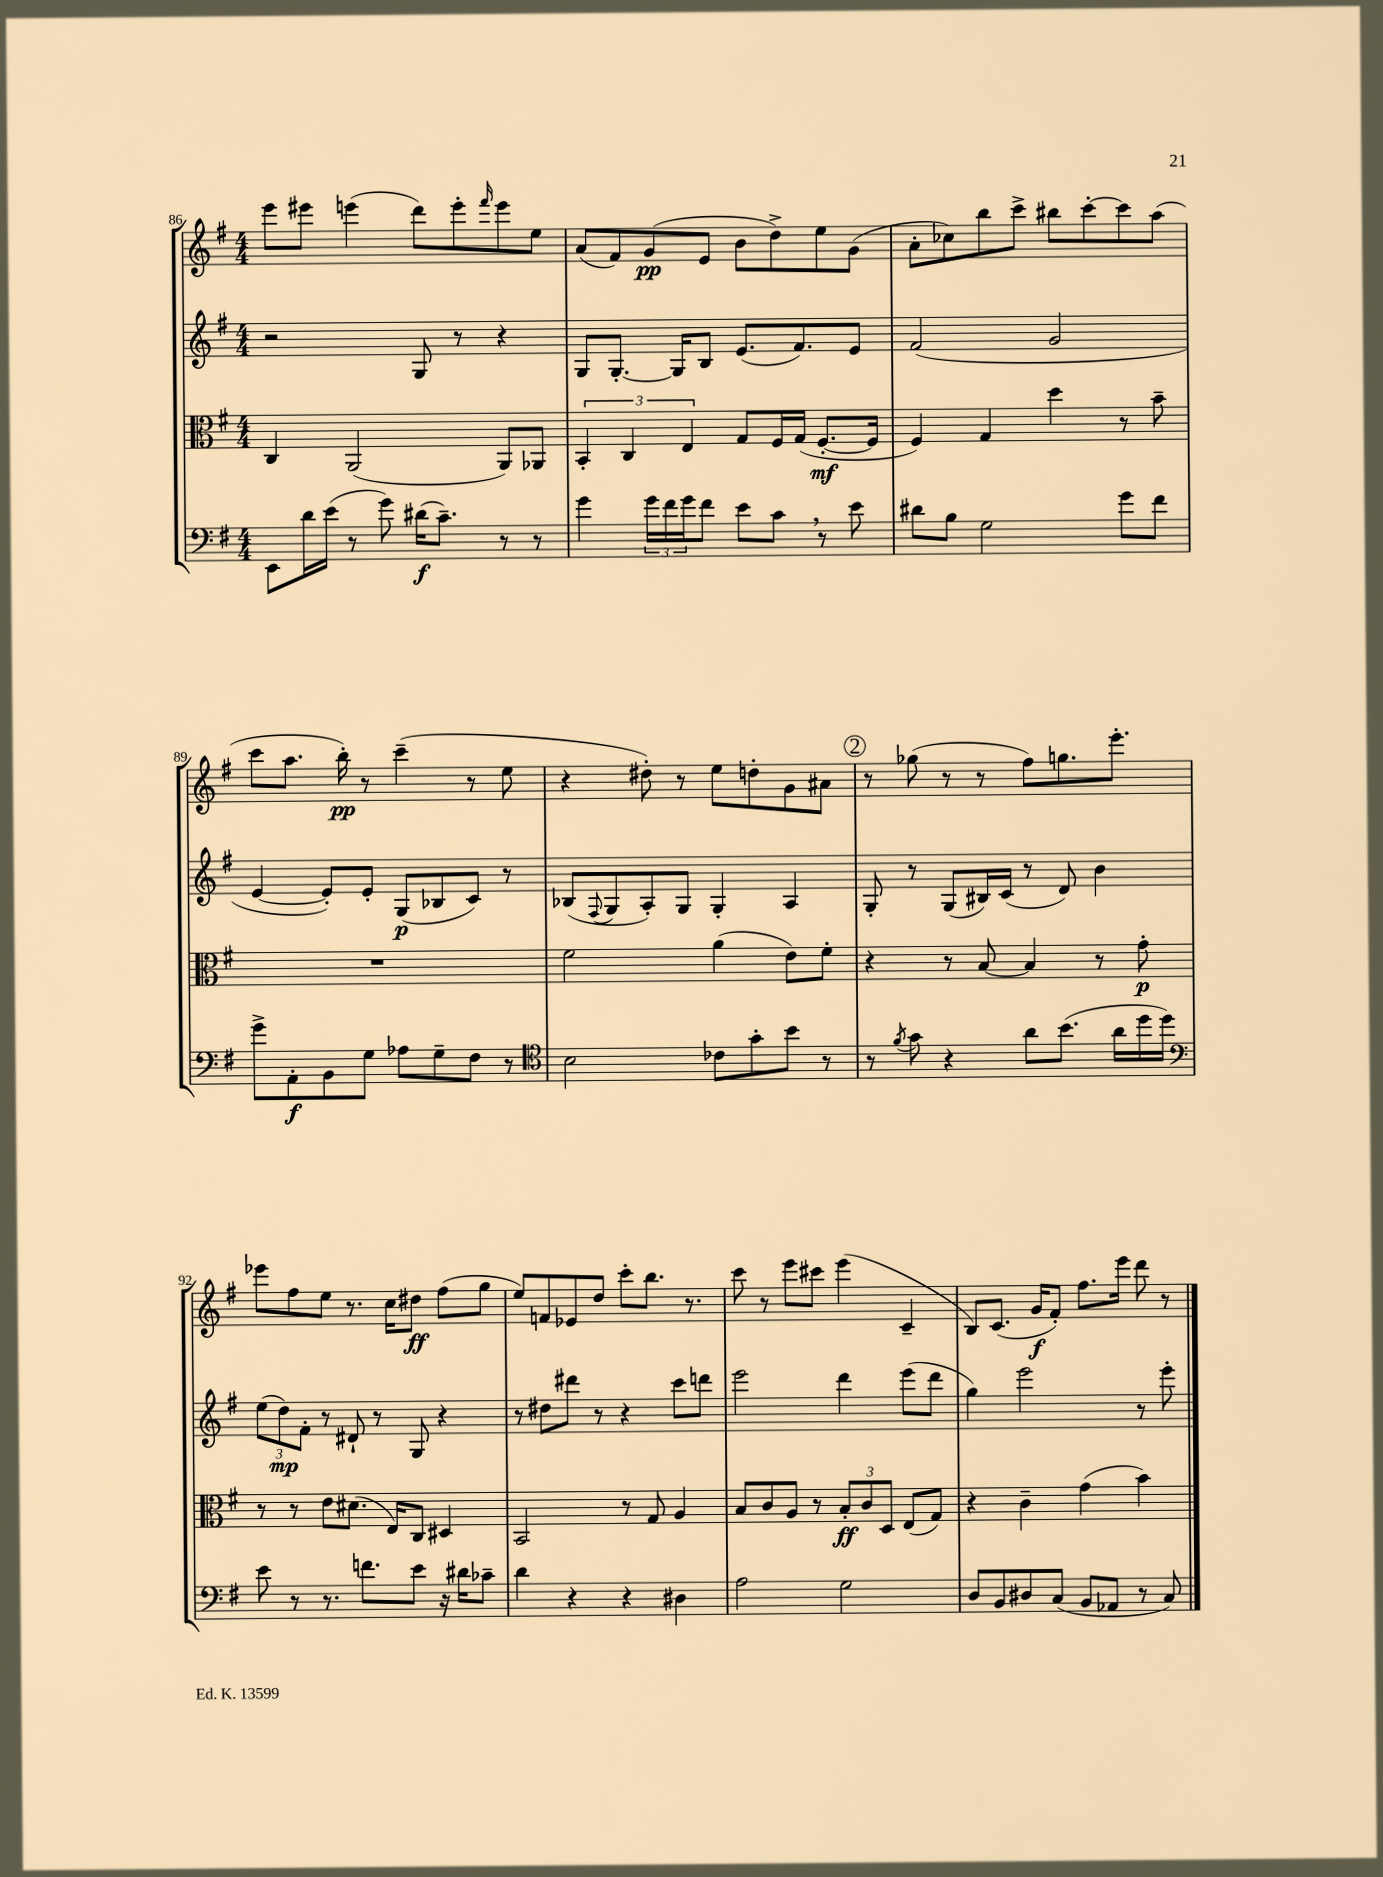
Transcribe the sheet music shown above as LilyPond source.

<<
\new StaffGroup <<
\new Staff = "s0" {
    \clef treble \key g \major \numericTimeSignature \time 4/4
    e'''8 eis'''8 e'''4( d'''8) e'''8-. \grace { fis'''16 } e'''8 e''8 |
    a'8( fis'8) g'8\pp( e'8 b'8 d''8->) e''8 g'8( |
    a'8-. ces''8) b''8 c'''8-> bis''8 c'''8~-. c'''8 a''8( |
    c'''8 a''8. b''16-.\pp) r8 c'''4--( r8 e''8 |
    r4 dis''8-.) r8 e''8 d''8-. g'8 ais'8 |
    \mark \markup { \circle "2" } r8 ges''8( r8 r8 fis''8) g''8. e'''8.-. |
    ees'''8 fis''8 e''8 r8. c''16 dis''8\ff fis''8( g''8 |
    e''8) f'8 ees'8 d''8 c'''8-. b''8. r8. |
    c'''8 r8 e'''8 cis'''8 e'''4( c'4-- |
    b8) c'8.( g'16\f fis'8-.) fis''8. e'''16 d'''8 r8 \bar "|." |
}
\new Staff = "s1" {
    \clef treble \key g \major \numericTimeSignature \time 4/4
    r2 g8 r8 r4 |
    g8 g8.~-. g16 b8 e'8.( fis'8.) e'8 |
    fis'2( g'2 |
    e'4~ e'8-.) e'8-. g8\p( bes8 c'8) r8 |
    bes8( \appoggiatura { fis8 } g8 a8-.) g8 g4-. a4 |
    \mark \markup { \circle "2" } g8-. r8 g8( bis16) c'16( r8 d'8) b'4 |
    \tuplet 3/2 { e''8( d''8\mp) fis'8-. } r8 dis'8-! r8 g8 r4 |
    r8 dis''8 dis'''8 r8 r4 c'''8 d'''8 |
    e'''2 d'''4 e'''8( d'''8 |
    g''4) e'''2 r8 e'''8-. \bar "|." |
}
\new Staff = "s2" {
    \clef alto \key g \major \numericTimeSignature \time 4/4
    c4 a,2( a,8) aes,8 |
    \tuplet 3/2 { b,4-. c4 e4 } g8 fis16 g16( fis8.~-.\mf fis16 |
    fis4) g4 d''4 r8 b'8-- |
    R1 |
    fis'2 a'4( e'8) fis'8-. |
    \mark \markup { \circle "2" } r4 r8 b8~ b4 r8 g'8-.\p |
    r8 r8 e'8 dis'8.( e16) c8 dis4 |
    b,2 r8 g8 a4 |
    b8 c'8 a8 r8 \tuplet 3/2 { b8-.\ff c'8 d8 } e8( g8) |
    r4 c'4-- g'4( b'4) \bar "|." |
}
\new Staff = "s3" {
    \clef bass \key g \major \numericTimeSignature \time 4/4
    e,8 d'16 e'16( r8 g'8) dis'16\f( c'8.--) r8 r8 |
    g'4 \tuplet 3/2 { g'16 fis'16 g'16 } fis'8 e'8 c'8 \breathe r8 e'8 |
    dis'8 b8 g2 g'8 fis'8 |
    g'8-> a,8-.\f b,8 g8 aes8 g8-- fis8 r8 |
    \clef tenor b2 ces'8 g'8-. b'8 r8 |
    \mark \markup { \circle "2" } r8 \acciaccatura { fis'8 } g'8 r4 a'8 b'8.( a'16 d''16 d''16) |
    \clef bass e'8 r8 r8. f'8. e'8 r16 dis'16 ces'8-- |
    d'4 r4 r4 dis4 |
    a2 g2 |
    d8 b,8 dis8 c8( b,8 aes,8 r8 c8) \bar "|." |
}
>>
>>
\layout { \context { \Score currentBarNumber = #86 } }
